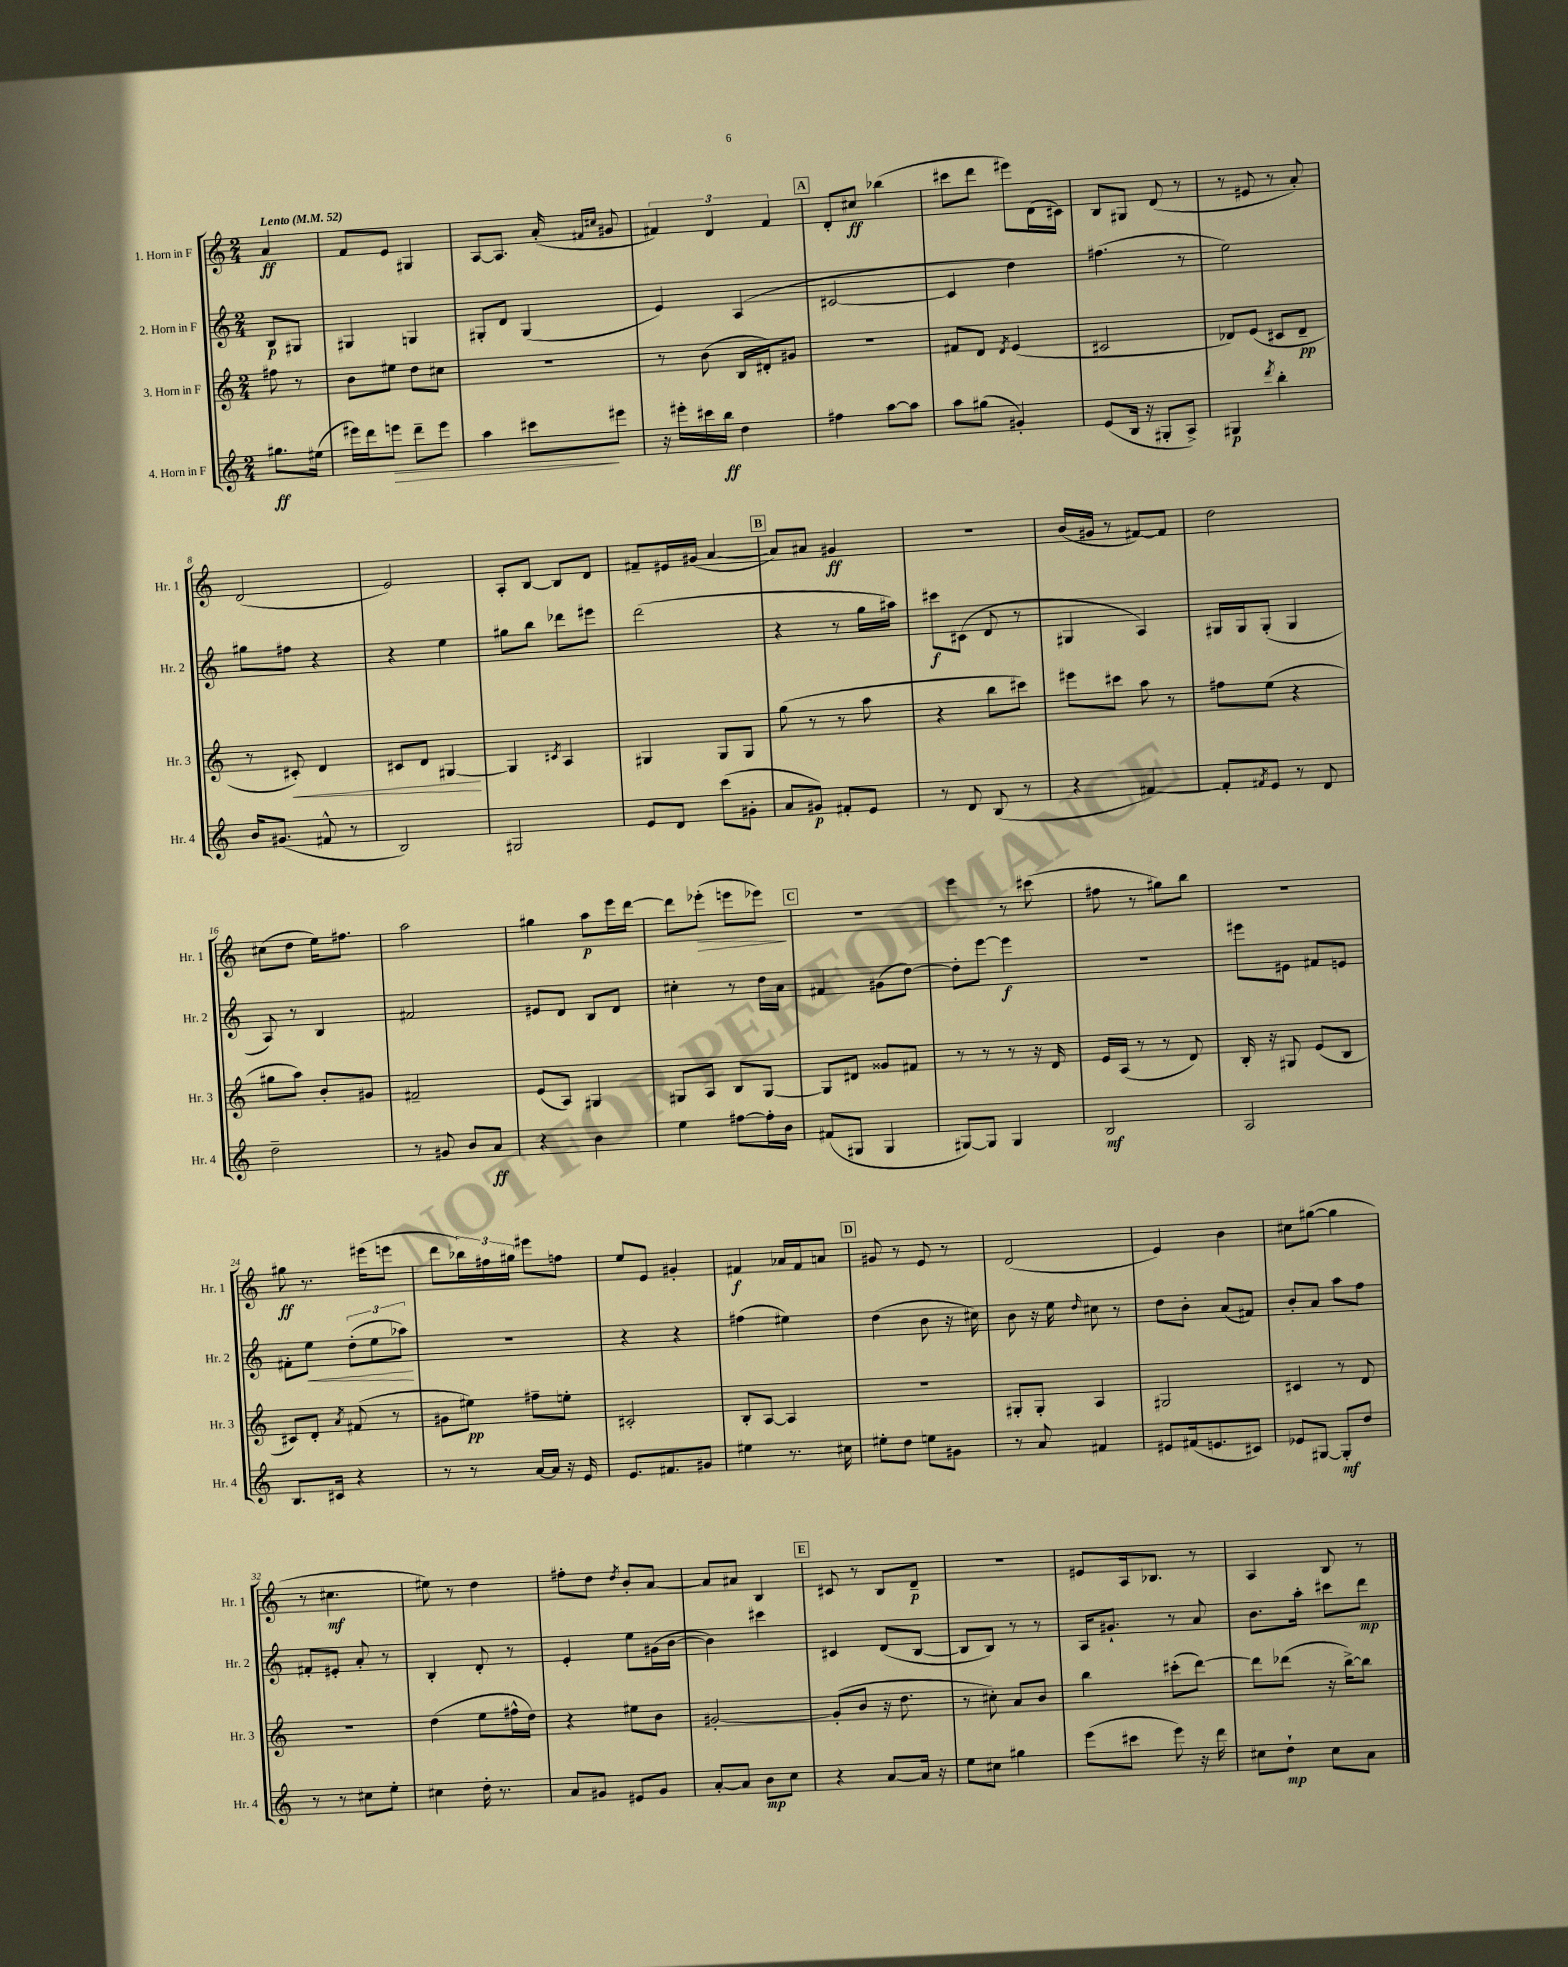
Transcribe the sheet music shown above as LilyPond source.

<<
\new StaffGroup <<
\new Staff = "s0" \with { instrumentName = "1. Horn in F" shortInstrumentName = "Hr. 1" } {
    \clef treble \key c \major \numericTimeSignature \time 2/4 \partial 4 \tempo "Lento" 4 = 52
    a'4\ff |
    f'8 e'8 gis4 |
    a8~ a8. a'16-.( \grace { fis'16 cis''16 } gis'8 |
    \tuplet 3/2 { fis'4) d'4 fis'4 } |
    \mark \markup { \box "A" } d'8-. cis''8\ff bes''4( |
    cis'''8 d'''8 eis'''8) d'16( cis'16) |
    b8 gis8 d'8( r8 |
    r8 eis'8 r8 a'8-.) |
    d'2( |
    e'2) |
    a8-. b8~ b8 d'8 |
    fis'8-- eis'16 gis'16( a'4~ |
    \mark \markup { \box "B" } a'8) ais'8 gis'4\ff |
    r2 |
    b'16( gis'16 r8 fis'8~) fis'8 |
    d''2 |
    cis''8( d''8 e''16) fis''8. |
    a''2 |
    gis''4 a''8\p e'''16 d'''16~ |
    d'''8 ees'''8-.\>( e'''8 ees'''8\!) |
    \mark \markup { \box "C" } r2 |
    e'''4 r8 cis'''8( |
    fis''8 r8 gis''8) b''8 |
    R2 |
    gis''8\ff r8. eis'''16( e'''8 |
    d'''8 \tuplet 3/2 { bes''16) fis''16 gis''16 } eis'''8 f''8 |
    e''8 e'8 gis'4-. |
    fis'4\f aes'16 fis'16 a'8 |
    \mark \markup { \box "D" } gis'8 r8 e'8 r8 |
    d'2( |
    e'4) b'4 |
    cis''8 gis''8~( gis''4 |
    r8 cis''4.\mf |
    eis''8) r8 d''4 |
    fis''8-. d''8 \acciaccatura { d''8 } b'8-. a'8~ |
    a'8 ais'8 b4 |
    \mark \markup { \box "E" } cis'8 r8 b8 d'8--\p |
    R2 |
    eis'8 a16 bes8. r8 |
    a4 b8 r8 \bar "|." |
}
\new Staff = "s1" \with { instrumentName = "2. Horn in F" shortInstrumentName = "Hr. 2" } {
    \clef treble \key c \major \numericTimeSignature \time 2/4 \partial 4
    b8\p gis8 |
    gis4 g4 |
    gis8-. d'8 gis4( |
    e'4) a4( |
    \mark \markup { \box "A" } cis'2~ |
    cis'4 d''4) |
    fis''4.( r8 |
    e''2) |
    gis''8 fis''8 r4 |
    r4 e''4 |
    gis''8 b''8 des'''8 eis'''8 |
    d'''2( |
    \mark \markup { \box "B" } r4 r8 g''16 ais''16) |
    cis'''8\f cis'8( d'8 r8 |
    gis4 a4) |
    gis16 gis16 gis8-.( gis4 |
    a8) r8 b4 |
    fis'2 |
    eis'8 d'8 b8 d'8 |
    cis''4-. r8 d''16 a'16 |
    \mark \markup { \box "C" } fis'4 gis'8( d''8~) |
    d''8-. e'''8~ e'''4\f |
    r2 |
    eis'''8 eis'8 fis'8 e'8 |
    fis'8-. e''8\< \tuplet 3/2 { d''8-.( e''8 aes''8\!) } |
    r2 |
    r4 r4 |
    fis''4( eis''4) |
    \mark \markup { \box "D" } d''4( b'8 r16 cis''16) |
    b'8 r16 e''16 \grace { d''16 } cis''8 r8 |
    d''8 b'8-. a'8( fis'8) |
    b'8-. a'8 a''8 f''8 |
    fis'8-. eis'8-. a'8-. r8 |
    b4-. d'8-. r8 |
    e'4-. e''8 gis'16( b'16~ |
    b'4) cis'''4 |
    \mark \markup { \box "E" } cis'4 d'8( b8~ |
    b8 b8) r8 r8 |
    a16 gis'8.-! r8 a'8 |
    b'8. a''16-. cis'''8 d'''8\mp \bar "|." |
}
\new Staff = "s2" \with { instrumentName = "3. Horn in F" shortInstrumentName = "Hr. 3" } {
    \clef treble \key c \major \numericTimeSignature \time 2/4 \partial 4
    fis''8 r8 |
    b'8 eis''8 d''8 cis''8 |
    r2 |
    r8 b'8( b16 dis'16-.) gis'8 |
    \mark \markup { \box "A" } R2 |
    fis'8 d'8 \acciaccatura { d'8 } e'4( |
    cis'2 |
    des'8) e'8( cis'8 des'8--\pp |
    r8 cis'8-.\<) d'4 |
    cis'8 d'8 gis4~\! |
    gis4 \acciaccatura { cis'8 } a4 |
    gis4 gis8 gis8 |
    \mark \markup { \box "B" } g''8( r8 r8 a''8 |
    r4 b''8 cis'''8) |
    eis'''8 cis'''8 a''8 r8 |
    fis''8 e''8( r4 |
    gis''8 a''8) b'8-. gis'8 |
    fis'2-- |
    e'8( a8) gis4 |
    gis8 a8 b8 gis8~ |
    \mark \markup { \box "C" } gis8 dis'8 gisis'8 fis'8 |
    r8 r8 r8 r16 d'16 |
    e'16 a16( r8 r8 d'8) |
    b16-. r16 gis8 e'8( b8 |
    cis'8) d'8-. \acciaccatura { a'8 } fis'8( r8 |
    gis'8 eis''8\pp) fis''8-- e''8-. |
    cis'2-. |
    b8-. a8~ a4 |
    \mark \markup { \box "D" } R2 |
    gis8-. gis8-. a4 |
    gis2 |
    cis'4 r8 d'8 |
    R2 |
    d''4( e''8 fis''16-^ d''16) |
    r4 eis''8 b'8 |
    gis'2~-. |
    \mark \markup { \box "E" } gis'8-.( b'8 r16 d''8. |
    r8 cis''8-.) a'8 b'8 |
    b''4 cis'''8-.( d'''8~) |
    d'''8 des'''8( r16 b''16~->) b''8 \bar "|." |
}
\new Staff = "s3" \with { instrumentName = "4. Horn in F" shortInstrumentName = "Hr. 4" } {
    \clef treble \key c \major \numericTimeSignature \time 2/4 \partial 4
    gis''8.\ff eis''16( |
    eis'''16) d'''16 e'''8\> d'''8-- e'''8 |
    a''4 cis'''8\! eis'''8 |
    r16 eis'''16-. cis'''16 b''16\ff d''4 |
    \mark \markup { \box "A" } fis''4 a''8~ a''8 |
    a''8 gis''8( gis'4-.) |
    e'8( b16 r16 gis8-. a8->) |
    gis4\p \acciaccatura { d'''8 } b''4-. |
    b'16 gis'8.( fis'8-^ r8 |
    b2) |
    gis2 |
    e'8 d'8 c'''8( gis'8-. |
    \mark \markup { \box "B" } a'8 gis'8\p) fis'8-. e'8 |
    r8 d'8 b8( r8 |
    r4 fis'4~) |
    fis'8-. \acciaccatura { fis'8 } e'8 r8 d'8 |
    d''2-- |
    r8 gis'8 b'8 a'8\ff |
    r4 b'4 |
    e''4 fis''8~ fis''16-. b'16 |
    \mark \markup { \box "C" } fis'8( gis8 gis4 |
    gis8~) gis8 gis4 |
    b2\mf |
    a2 |
    b8. cis'16 r4 |
    r8 r8 a'16~ a'16 r16 e'16 |
    e'8. fis'8. gis'8 |
    eis''4 r8. cis''16 |
    \mark \markup { \box "D" } eis''8-. d''8 e''8 gis'8 |
    r8 a'8 fis'4 |
    eis'8 fis'16( e'8. cis'8) |
    ees'8 gis8~ gis8-.\mf d''8 |
    r8 r8 cis''8 e''8-. |
    cis''4 d''16-. r8. |
    a'8 gis'8 eis'8 gis'8 |
    a'8~-. a'8 b'8\mp c''8 |
    \mark \markup { \box "E" } r4 a'8~ a'16 r16 |
    e''8 cis''8 gis''4 |
    e'''8( cis'''8 e'''8) r16 d'''16 |
    cis''8 d''8-!\mp cis''8 a'8 \bar "|." |
}
>>
>>
